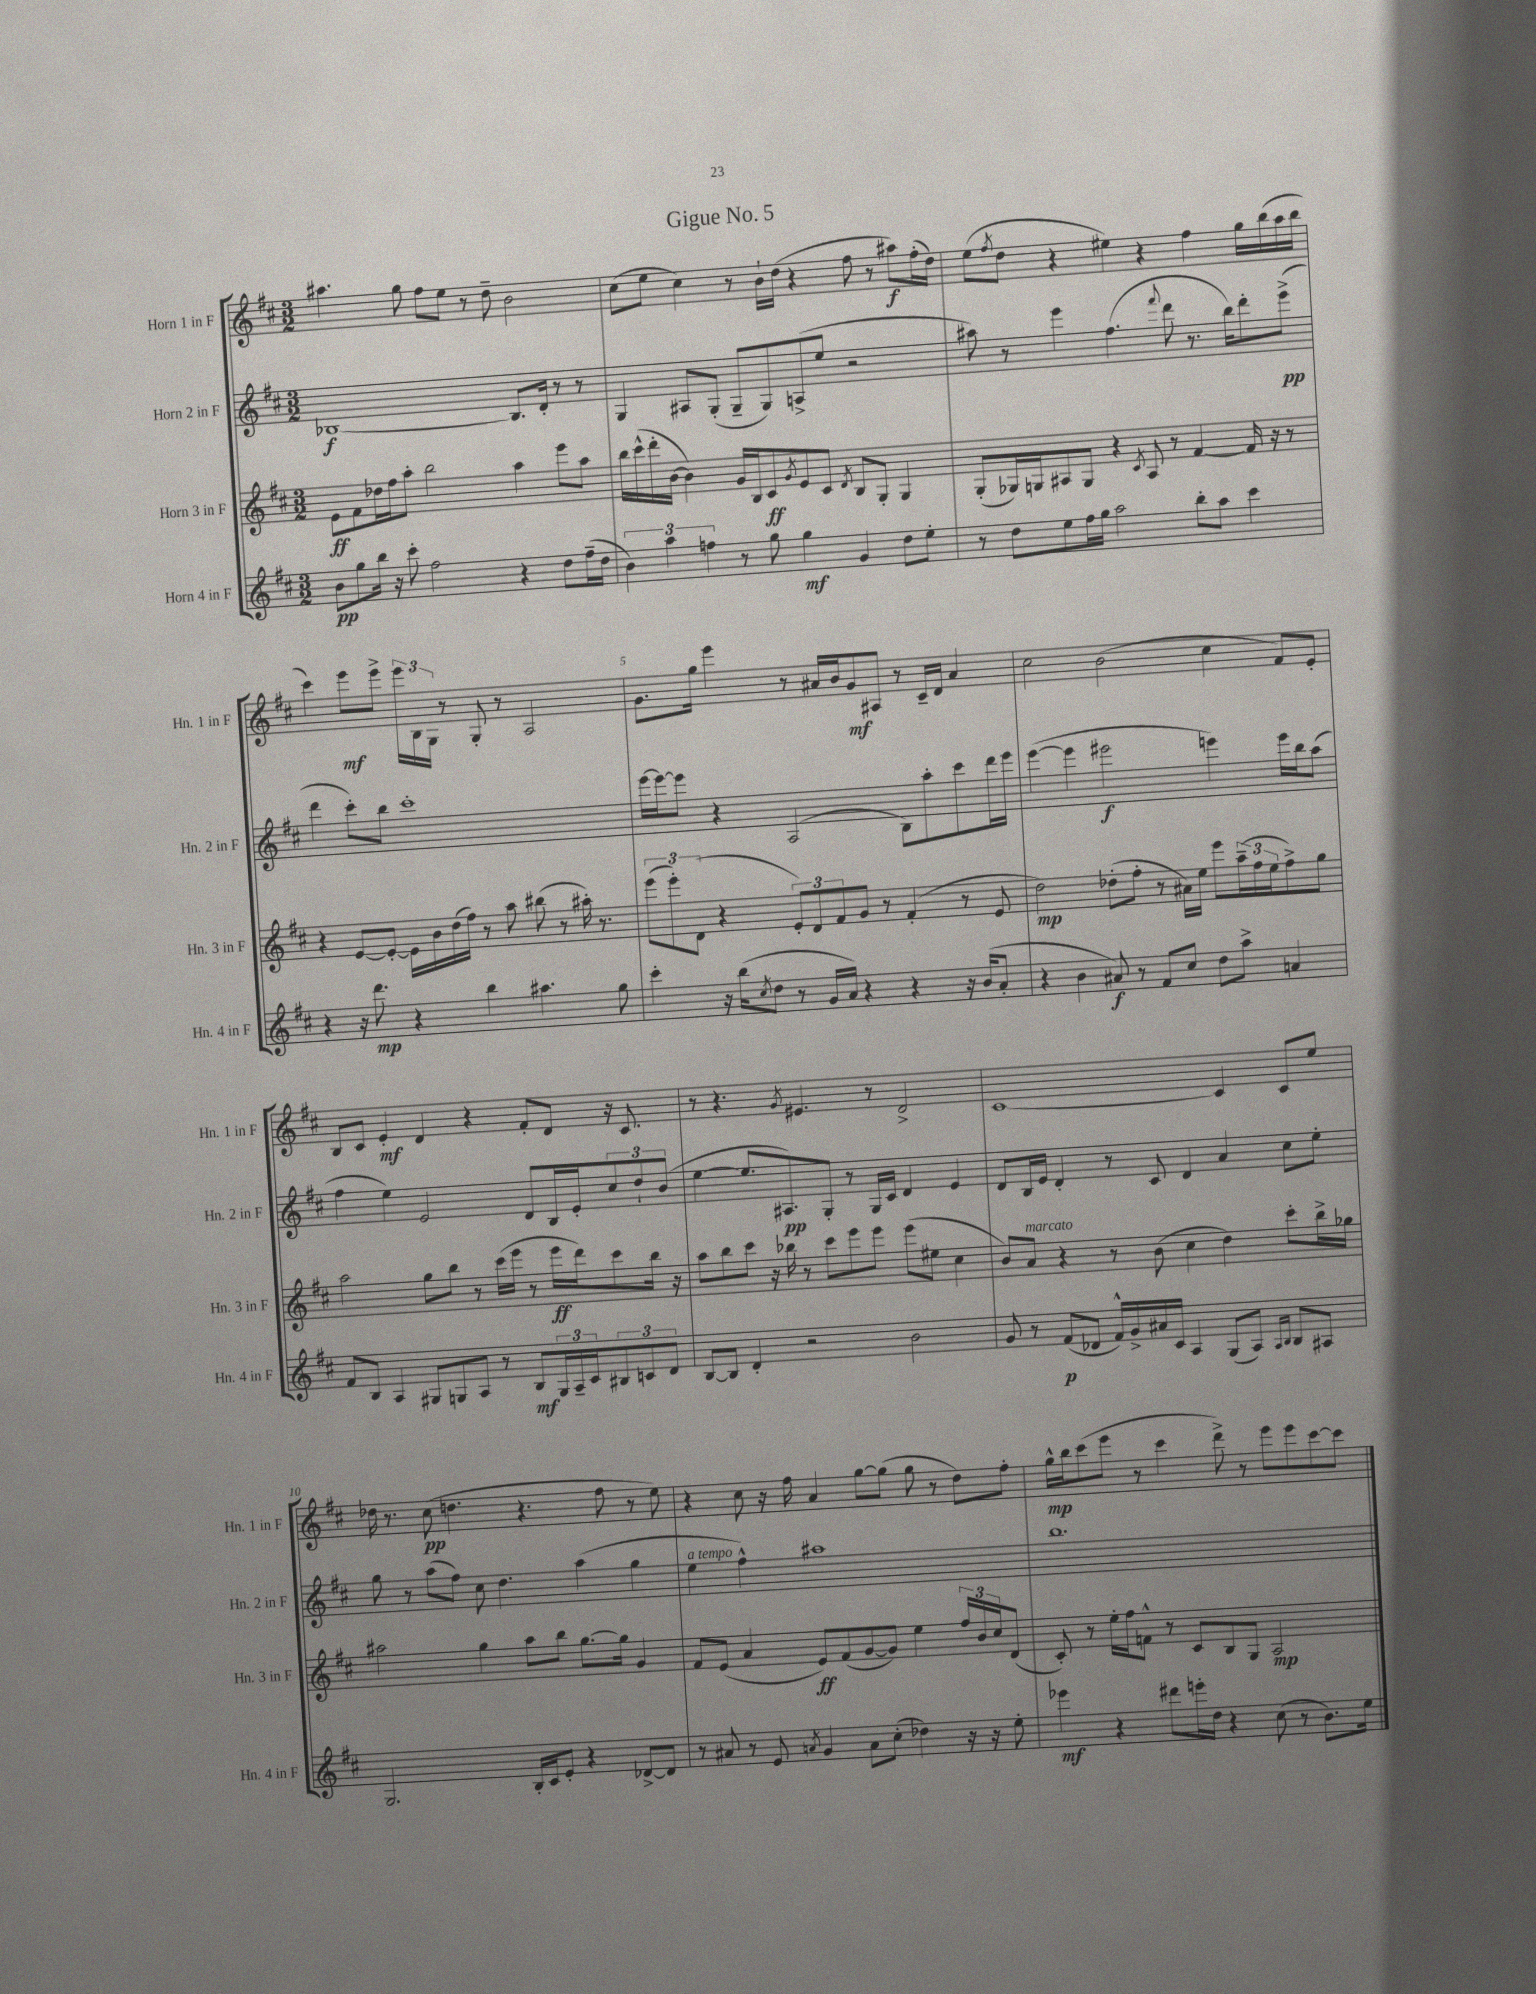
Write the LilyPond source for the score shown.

\header { title = "Gigue No. 5" }
<<
\new StaffGroup <<
\new Staff = "s0" \with { instrumentName = "Horn 1 in F" shortInstrumentName = "Hn. 1 in F" } {
    \clef treble \key d \major \numericTimeSignature \time 3/2
    ais''4. g''8 fis''8 e''8 r8 d''8-- b'2 |
    cis''8( e''8 cis''4) r8 b'16-! d''16( r4 fis''8 r8 ais''8\f) fis''16-.( d''16) |
    e''8( \acciaccatura { fis''8 } d''8 r4 eis''4) r4 fis''4 g''16 b''16( a''16 b''16 |
    cis'''4) e'''8\mf e'''8-> \tuplet 3/2 { e'''16 b16 g16 } r8 g8-. r8 a2 |
    g'8. g''16 e'''4 r8 ais'16 b'16 g'8\mf ais8 r8 cis'16-- d'16 ais'4 |
    cis''2 b'2( cis''4 fis'8) e'8-. |
    b8 cis'8 e'4-.\mf d'4 r4 fis'8-. d'8 r16 cis'8. |
    r8 r4. \acciaccatura { g'8 } eis'4. r8 d'2-> |
    cis'1~ cis'4 cis'8 e''8 |
    des''16 r8. cis''8\pp( d''4. r4. fis''8 r8 e''8) |
    r4 cis''8 r16 fis''16 a'4 g''8~ g''8( g''8 r8 d''8) fis''8-. |
    g''16-^\mp b''16 cis'''8( e'''8 r8 cis'''4 d'''8->) r8 e'''8 e'''8 cis'''8~ cis'''8 \bar "|." |
}
\new Staff = "s1" \with { instrumentName = "Horn 2 in F" shortInstrumentName = "Hn. 2 in F" } {
    \clef treble \key d \major \numericTimeSignature \time 3/2
    bes1~\f bes8. d'16-. r8 r8 |
    g4 ais8 g8-.( g8-- g8) a8->( e''8 r2 |
    ais''8) r8 e'''4 fis''4.( \appoggiatura { fis'''8 } d'''8 r8. b''16) d'''8-. e'''8->\pp( |
    d'''4 cis'''8-.) b''8 cis'''1-. |
    e'''16~ e'''16~ e'''8 r4 a2( b8) a''8-. cis'''8 d'''16 e'''16 |
    e'''4~( e'''4 eis'''2\f e'''4) e'''16 b''16 a''8( |
    fis''4 e''4) e'2 d'8 b16 e'16-. \tuplet 3/2 { cis''8 d''8-! b'8( } |
    e''4~ e''8. ais8.\pp) g8-. r8 g16 cis'16 d'4 e'4 |
    d'8 b16 e'16 d'4-. r8 cis'8 d'4 a'4 cis''8 e''8-. |
    g''8 r8 a''8( fis''8) cis''8 d''4. a''4( g''4 |
    e''4^\markup { \italic "a tempo" } fis''4-^) ais''1 |
    b''1. \bar "|." |
}
\new Staff = "s2" \with { instrumentName = "Horn 3 in F" shortInstrumentName = "Hn. 3 in F" } {
    \clef treble \key d \major \numericTimeSignature \time 3/2
    e'8\ff fis'8 des''16 fis''16 a''8-. b''2 a''4 e'''8 a''8 |
    b''16 cis'''16-^( d'''16-. b'16~ b'4) g'16 b16 cis'8\ff \acciaccatura { g'8 } e'8 cis'8 \acciaccatura { d'8 } b8 g8-. g4 |
    g8-.( ges16) g16 ais8 g8 r4 \acciaccatura { cis'8 } ais8 r8 fis'4~ fis'16 r16 r8 |
    r4 e'8~ e'8~-. e'16 b'16 d''16( fis''16) r8 a''8 bis''8( r8 ais''16-.) r8. |
    \tuplet 3/2 { e'''8( e'''8-.) d'8( } r4 \tuplet 3/2 { e'8-.) d'8 fis'8 } g'8 r8 fis'4-.( r8 e'8 |
    d''2\mp) des''8-.( fis''8-. r8 ais'16) e''16 e'''8 \tuplet 3/2 { a''16--( fis''16 e''16 } fis''8->) g''8 |
    a''2 g''8 b''8 r8 cis'''16( e'''16 r8 e'''16\ff d'''16) cis'''8 b''16 r16 |
    a''8 b''8 cis'''8 r16 bes''16 r8 cis'''8 e'''8 e'''8 e'''8( eis''8 cis''4 |
    b'8) a'8^\markup { \italic "marcato" } r4 r8 b'8( cis''4 d''4) cis'''8-. b''16-> ges''16 |
    ais''2 g''4 ais''8 b''8 g''8.~ g''16 g'4 |
    fis'8 e'8( a'4 e'8\ff) fis'8( g'8~ g'8) e''4 \tuplet 3/2 { fis''16 b'16 cis''16 } d'8( |
    cis'8-.) r8 e''16-. fis''16 f'8-^ r8 cis'8 b8 g8 a2\mp \bar "|." |
}
\new Staff = "s3" \with { instrumentName = "Horn 4 in F" shortInstrumentName = "Hn. 4 in F" } {
    \clef treble \key d \major \numericTimeSignature \time 3/2
    b'8\pp g''8 b''16 r16 cis'''8-. fis''2 r4 d''8 fis''16--( d''16 |
    \tuplet 3/2 { b'4) a''4 f''4 } r8 g''8 g''4\mf g'4 d''8 e''8-. |
    r8 d''8 e''8 fis''16 g''16 a''2 b''8-. a''8 cis'''4 |
    r4 r16 d'''8.\mp r4 b''4 ais''4. g''8 |
    cis'''4-. r16 b''16( \acciaccatura { cis''8 } d''8 r8 g'16 a'16) r4 r4 r16 b'16( a'8-. |
    r4 b'4 ais'8\f) r8 fis'8 cis''8 d''8 a''8-> a'4 |
    fis'8 b8 a4 gis8 g8 a8 r8 b8\mf \tuplet 3/2 { g16 a16-- cis'16 } \tuplet 3/2 { bis8 c'8 d'8 } |
    b8~ b8 d'4-. r2 b'2 |
    g'8 r8 fis'8\p( des'8 fis'16-^) g'16-> ais'16 cis'16 a4 g8( a8) \grace { a16 b16 } b8 ais8 |
    g2. b16-. cis'16 e'8-. r4 des'8~-> des'8 |
    r8 ais'8 r8 e'8 \acciaccatura { a'8 } g'4 a'8 cis''8-.( des''4) r16 r16 e''8-. |
    ees'''4\mf r4 dis'''8 e'''16-. d''16 r4 cis''8( r8 b'8.) e''16 \bar "|." |
}
>>
>>
\layout { \context { \Score \override BarNumber.break-visibility = ##(#f #t #t) barNumberVisibility = #(every-nth-bar-number-visible 5) } }
